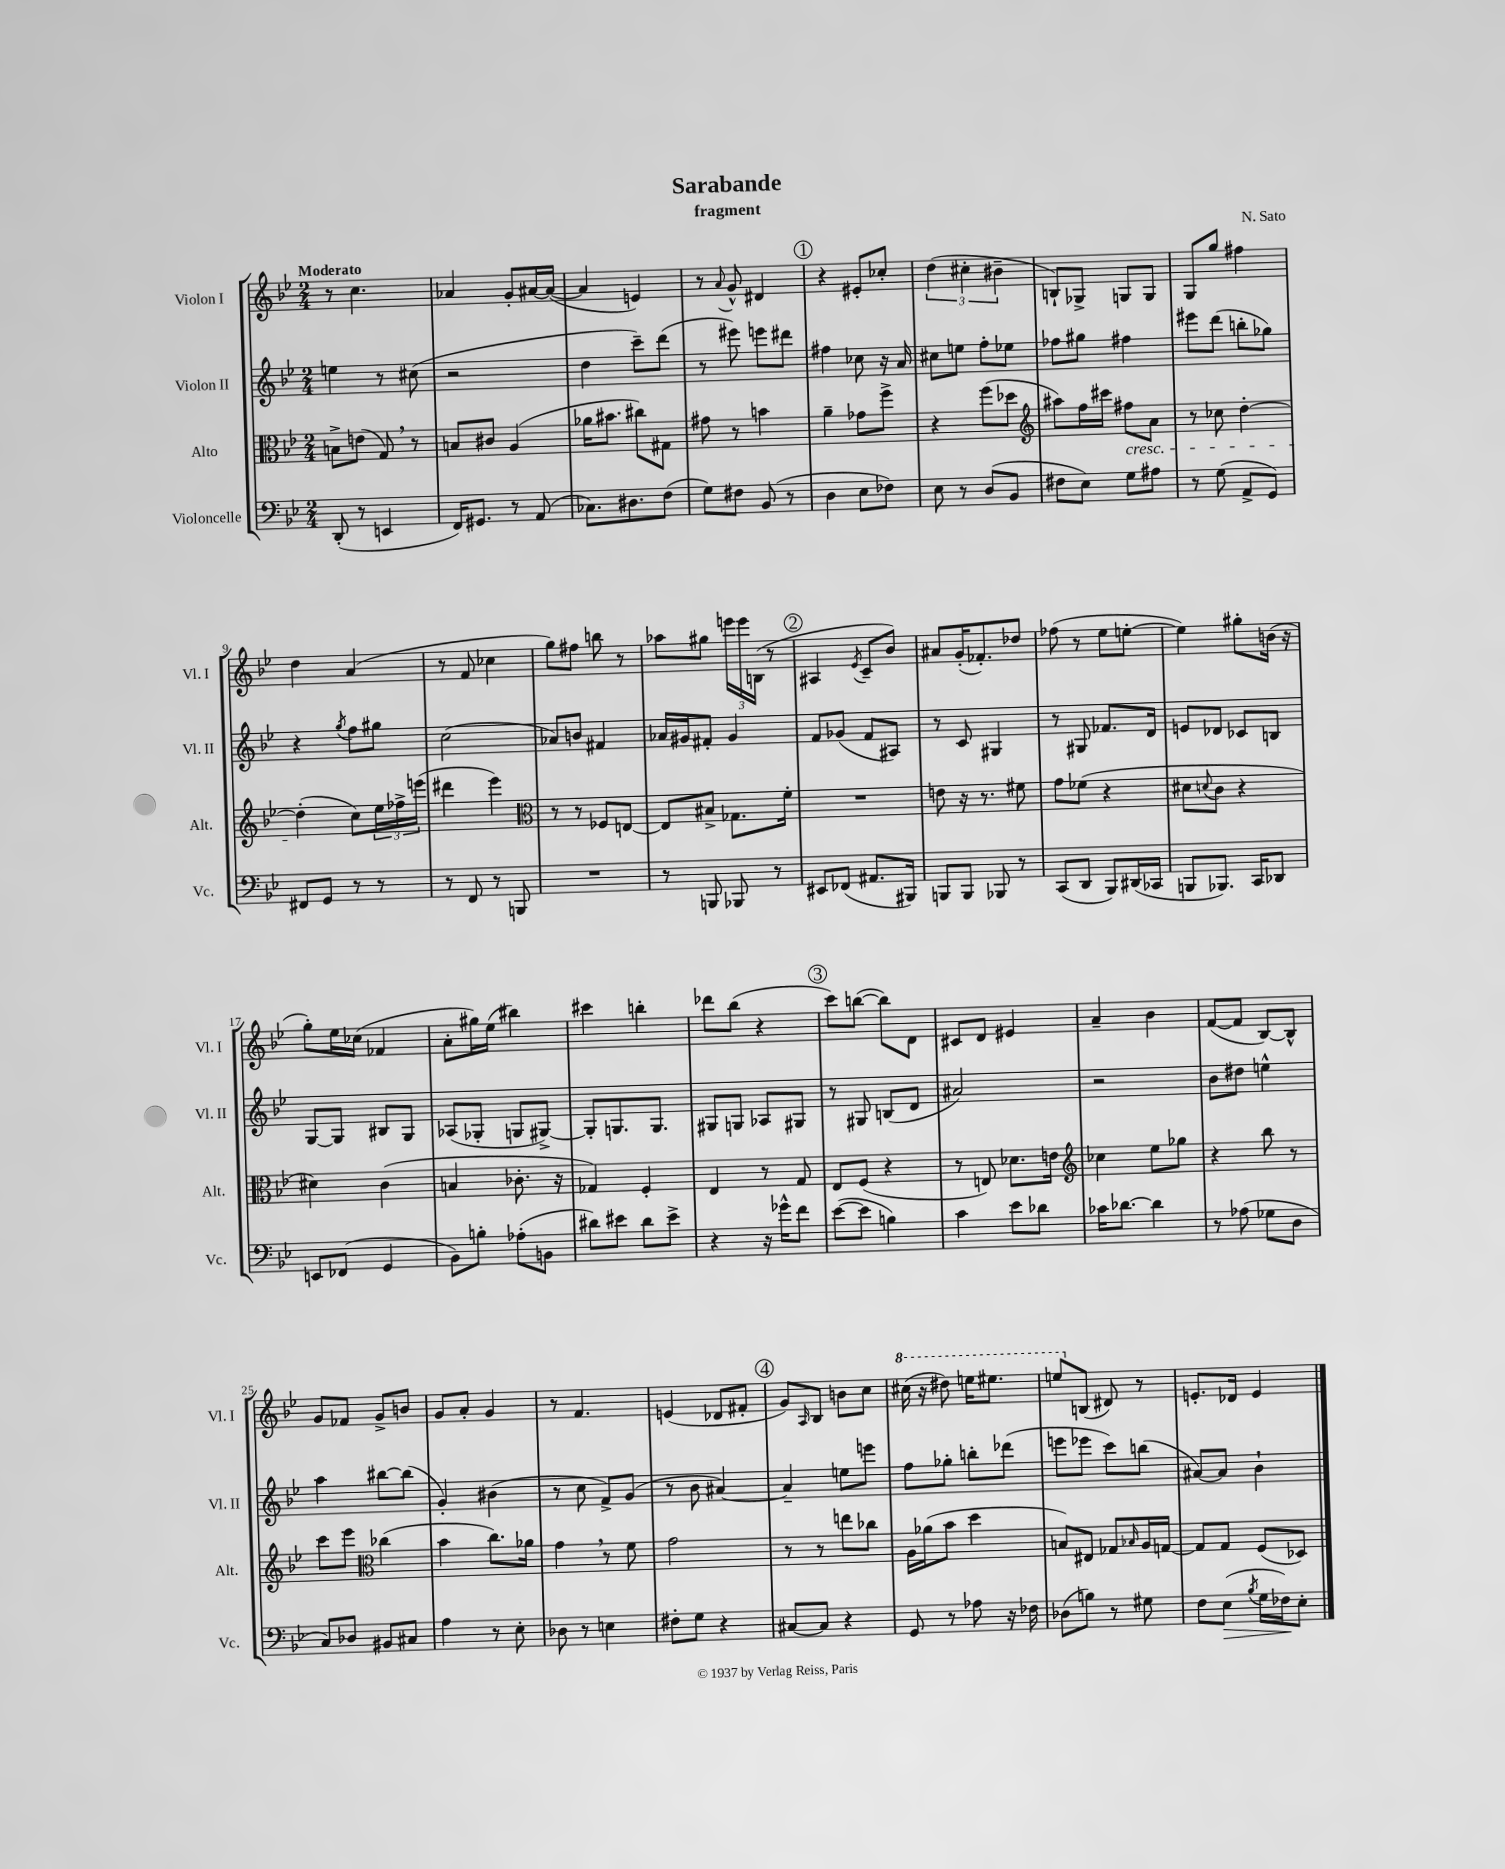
\header { title = "Sarabande" composer = "N. Sato" subtitle = "fragment" }
<<
\new StaffGroup <<
\new Staff = "s0" \with { instrumentName = "Violon I" shortInstrumentName = "Vl. I" } {
    \clef treble \key bes \major \numericTimeSignature \time 2/4 \tempo "Moderato"
    r8 c''4. |
    aes'4 g'8-. ais'16~ ais'16~( |
    ais'4 e'4) |
    r8 \appoggiatura { a'8 } g'8-^ dis'4 |
    \mark \markup { \circle "1" } r4 eis'8-. ces''8-. |
    \tuplet 3/2 { d''4( cis''4-. bis'4-- } |
    b8-!) ges8-> g8 g8 |
    g8 g''8 fis''4 |
    d''4 a'4( |
    r8 f'8 ces''4 |
    g''8) fis''8 b''8 r8 |
    aes''8 gis''8 \tuplet 3/2 { e'''16 e'''16 b16( } r8 |
    \mark \markup { \circle "2" } ais4 \acciaccatura { ees'8 } c'8-- bes'8) |
    ais'8 g'16-.( fes'8.-.) des''8 |
    fes''8( r8 ees''8 e''8~-. |
    e''4) gis''8-. b'16( r16 |
    g''8-.) ees''16 ces''16( fes'4 |
    a'8-. gis''16) ees''16( bis''4) |
    cis'''4 b''4-. |
    des'''8 bes''8( r4 |
    \mark \markup { \circle "3" } c'''8) b''8~( b''8) d'8 |
    cis'8 d'8 eis'4 |
    a'4-- bes'4 |
    f'8~( f'8 bes8~) bes8-^ |
    g'8 fes'8 g'8-> b'8 |
    g'8 a'8-. g'4 |
    r8 f'4. |
    e'4( des'8 fis'8-. |
    \mark \markup { \circle "4" } g'8) \grace { a16 } bes8 b'8 c''8 |
    \ottava #1 cis'''16( r16 dis'''8) e'''16 eis'''8. |
    e'''8 \ottava #0 b8( dis'8) r8 |
    e'8.-. des'16 e'4 \bar "|." |
}
\new Staff = "s1" \with { instrumentName = "Violon II" shortInstrumentName = "Vl. II" } {
    \clef treble \key bes \major \numericTimeSignature \time 2/4
    e''4 r8 cis''8( |
    r2 |
    d''4 c'''8--) d'''8( |
    r8 eis'''8) e'''8 dis'''8 |
    \mark \markup { \circle "1" } fis''4 ces''8 r16 a'16 |
    cis''8 e''8 f''8-. ees''8 |
    fes''8 gis''8 fis''4 |
    eis'''8 d'''8( b''8-. ges''8) |
    r4 \acciaccatura { g''8 } f''8 gis''8 |
    c''2( |
    aes'8) b'8 fis'4 |
    aes'16 gis'16 fis'8-. gis'4 |
    \mark \markup { \circle "2" } f'8 ges'8( f'8 ais8) |
    r8 c'8 gis4 |
    r8 gis8 fes'8. d'16 |
    e'8 des'8 ces'8 b8 |
    g8~ g8 bis8 g8 |
    aes8( ges8-. g8 gis8~->) |
    gis8-. g8. g8. |
    gis8 g8 aes8 gis8 |
    \mark \markup { \circle "3" } r8 gis8 b8( d'8 |
    ais'2) |
    r2 |
    bes'8 dis''8 e''4-^ |
    a''4 bis''8~ bis''8( |
    g'4-.) bis'4( |
    r8 c''8 f'8->) g'8( |
    r8 bes'8 ais'4~) |
    \mark \markup { \circle "4" } ais'4-- e''8 e'''8 |
    f''8 ges''8-. b''8-. des'''8( |
    e'''8 ees'''8 c'''8) b''8( |
    ais'8~) ais'8 bes'4-! \bar "|." |
}
\new Staff = "s2" \with { instrumentName = "Alto" shortInstrumentName = "Alt." } {
    \clef alto \key bes \major \numericTimeSignature \time 2/4
    b8-> e'8( g8) \breathe r8 |
    b8 cis'8 a4( |
    aes'16 bis'8. cis''8) gis8 |
    gis'8 r8 b'4 |
    \mark \markup { \circle "1" } a'4-- ges'8 f''8-> |
    r4 f''8( des''8 |
    \clef treble ais''8) f''16 cis'''16 fis''8\cresc a'8 |
    r8 ces''8 d''4~-. |
    d''4-.\!( c''8) \tuplet 3/2 { ees''16 fes''16-> e'''16( } |
    dis'''4 ees'''4) |
    \clef alto r8 r8 fes8 e8~ |
    e8 bis8-> ges8. f'16-. |
    \mark \markup { \circle "2" } R2 |
    e'8 r16 r8. fis'8 |
    g'8 fes'8( r4 |
    dis'8 \appoggiatura { d'8 } c'8 r4 |
    dis'4) c'4( |
    b4 ces'8.-. r16 |
    ges4) f4-. |
    ees4 r8 g8 |
    \mark \markup { \circle "3" } ees8 f8( r4 |
    r8 e8) des'8. e'16 |
    \clef treble ces''4 ees''8 ges''8 |
    r4 bes''8 r8 |
    c'''8 ees'''8 \clef alto ces''4( |
    bes'4 c''8.) aes'16 |
    g'4 \breathe r8 f'8 |
    g'2 |
    \mark \markup { \circle "4" } r8 r8 e''8 ces''8 |
    a16 aes'16( bes'8 d''4 |
    b8) eis8 ges8 \grace { bes16 } a16 g16~ |
    g8 g8 f8( des8) \bar "|." |
}
\new Staff = "s3" \with { instrumentName = "Violoncelle" shortInstrumentName = "Vc." } {
    \clef bass \key bes \major \numericTimeSignature \time 2/4
    d,8-.( r8 e,4 |
    f,16) gis,8. r8 a,8( |
    ces8.) dis8. f8( |
    g8) fis8 bes,8( r8 |
    \mark \markup { \circle "1" } d4 ees8 fes8) |
    ees8 r8 d8( bes,8 |
    fis8 ees8) g8 ais8 |
    r8 g8( a,8-> g,8) |
    fis,8 g,8 r8 r8 |
    r8 f,8 r8 b,,8 |
    R2 |
    r8 b,,8 bes,,8 r8 |
    \mark \markup { \circle "2" } eis,8 fes,8( ais,8. bis,,16) |
    b,,8 b,,8 bes,,8 r8 |
    c,8( d,8 bes,,8) dis,16( ces,16 |
    b,,8 bes,,8.) c,16 des,8 |
    e,8 fes,8( g,4 |
    bes,8) b8-. aes8-.( b,8 |
    dis'8) eis'8 dis'8 eis'8-> |
    r4 r16 ges'16-^ f'8 |
    \mark \markup { \circle "3" } ees'8~( ees'8 b4) |
    c'4 ees'8 des'8 |
    ces'16 des'8.~ des'4 |
    r8 aes8( ges8 d8 |
    c8) des8 bis,8 cis8 |
    a4 r8 ees8-. |
    des8 r8 e4 |
    fis8-. g8 r4 |
    \mark \markup { \circle "4" } cis8~ cis8 r4 |
    g,8 r8 aes8 r16 fes16 |
    des8( b8) r8 gis8 |
    f8 ees8\>( \acciaccatura { bes8 } g16 fes16\!) ees8-. \bar "|." |
}
>>
>>
